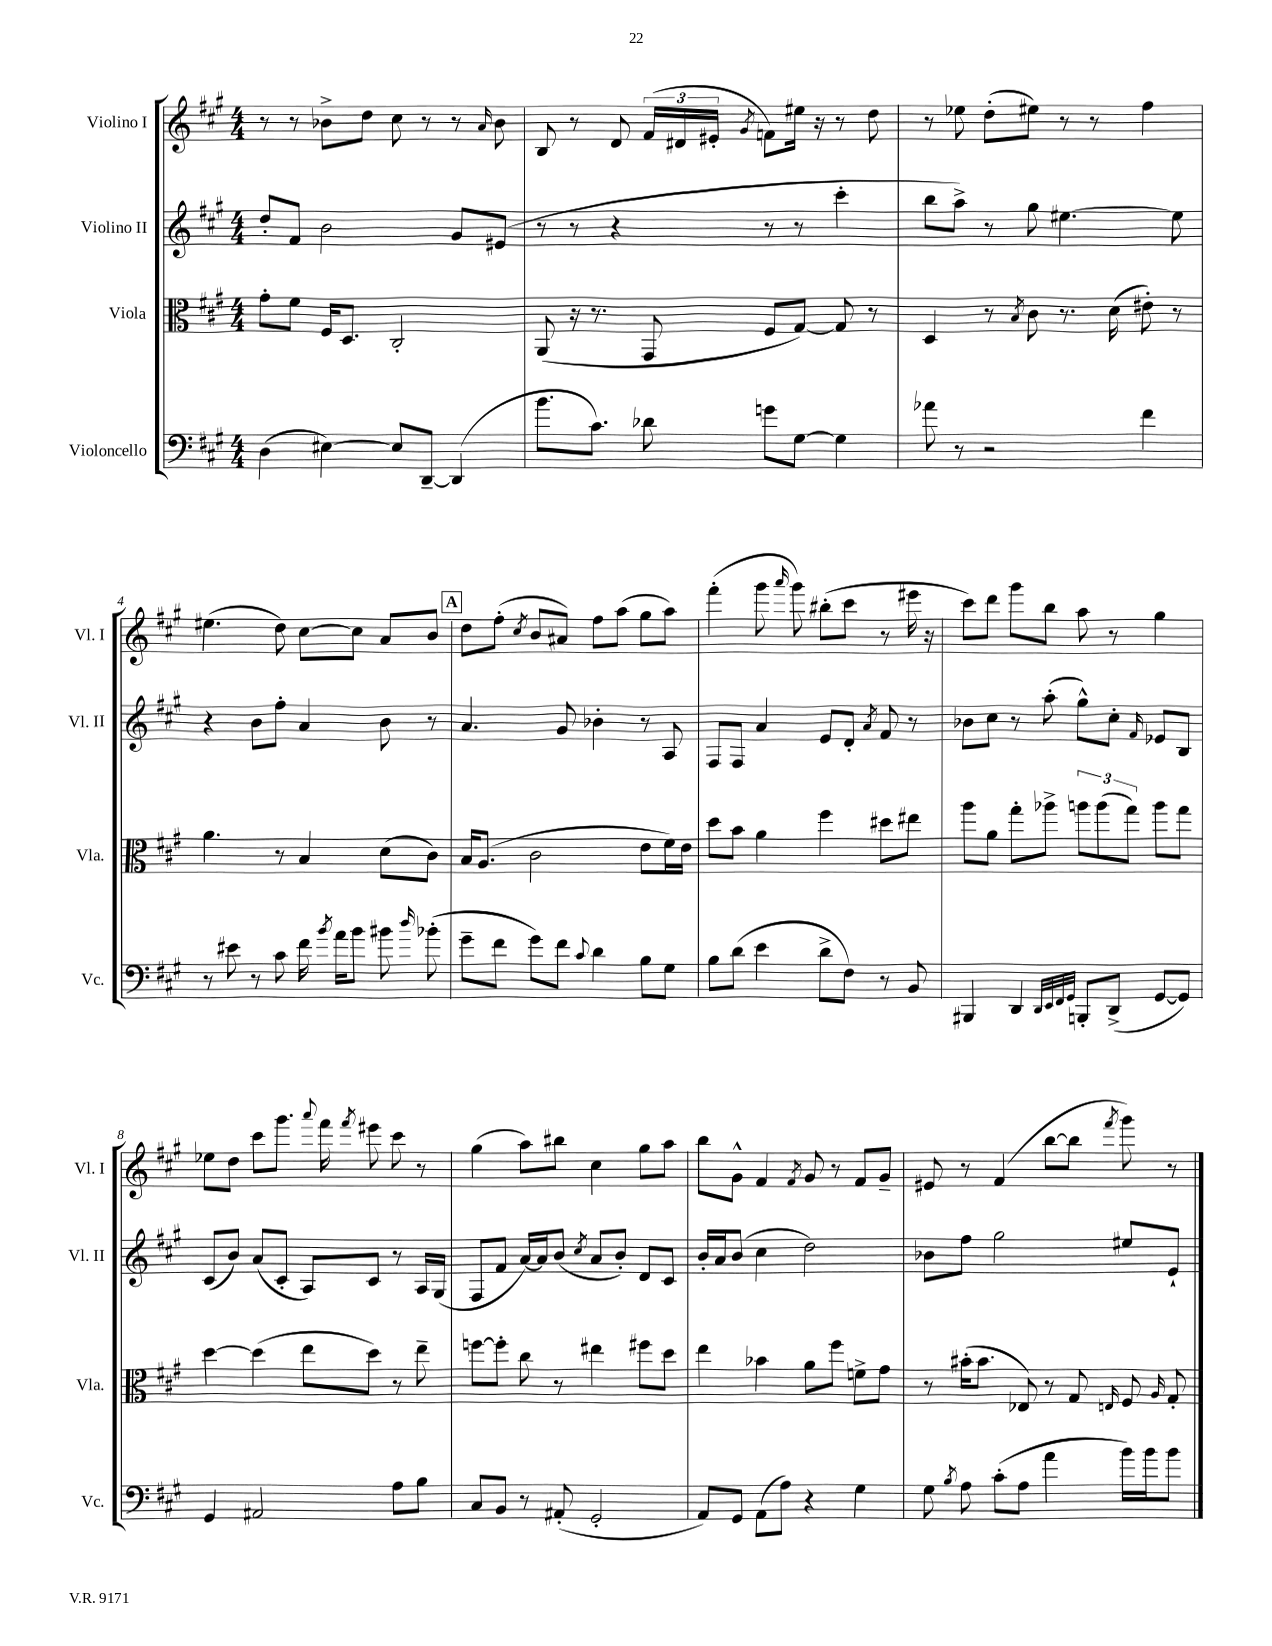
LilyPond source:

<<
\new StaffGroup <<
\new Staff = "s0" \with { instrumentName = "Violino I" shortInstrumentName = "Vl. I" } {
    \clef treble \key a \major \numericTimeSignature \time 4/4
    \autoBeamOff r8 r8 bes'8[-> d''8] cis''8 r8 r8 \grace { a'16 } bes'8 |
    b8 r8 d'8 \tuplet 3/2 { fis'16[( dis'16 eis'16]-. } \acciaccatura { gis'8 } f'8[) eis''16] r16 r8 d''8 |
    r8 ees''8 d''8[-.( eis''8]) r8 r8 fis''4 |
    eis''4.( d''8) cis''8[~ cis''8] a'8[ b'8] |
    \mark \markup { \box "A" } d''8[ fis''8]-.( \acciaccatura { cis''8 } b'8[ ais'8]) fis''8[ a''8]( gis''8[ a''8]) |
    fis'''4-.( gis'''8 \grace { a'''16 } gis'''8) bis''8[-.( cis'''8] r8 eis'''16 r16 |
    cis'''8[) d'''8] gis'''8[ b''8] a''8 r8 gis''4 |
    ees''8[ d''8] cis'''8[ gis'''8.] \appoggiatura { a'''8 } fis'''16 \acciaccatura { fis'''8 } eis'''8 cis'''8 r8 |
    gis''4( a''8[) bis''8] cis''4 gis''8[ a''8] |
    b''8[ gis'8]-^ fis'4 \acciaccatura { fis'8 } gis'8 r8 fis'8[ gis'8]-- |
    eis'8 r8 fis'4( b''8[~ b''8] \acciaccatura { fis'''8 } gis'''8) r8 \bar "|." |
}
\new Staff = "s1" \with { instrumentName = "Violino II" shortInstrumentName = "Vl. II" } {
    \clef treble \key a \major \numericTimeSignature \time 4/4
    \autoBeamOff d''8[-. fis'8] b'2 gis'8[ eis'8]( |
    r8 r8 r4 r8 r8 cis'''4-. |
    b''8[ a''8]->) r8 gis''8 eis''4.~ eis''8 |
    r4 b'8[ fis''8]-. a'4 b'8 r8 |
    \mark \markup { \box "A" } a'4. gis'8 bes'4-. r8 a8 |
    fis8[ fis8] a'4 e'8[ d'8]-. \acciaccatura { a'8 } fis'8 r8 |
    bes'8[ cis''8] r8 a''8-.( gis''8[-^) cis''8]-. \grace { fis'16 } ees'8[ b8] |
    cis'8[( b'8]) a'8[( cis'8]-. a8[) cis'8] r8 a16[ gis16]( |
    fis8[ fis'8] a'16[~) a'16 b'8]( \acciaccatura { cis''8 } a'8[ b'8]-.) d'8[ cis'8] |
    b'16[-. a'16 b'8]( cis''4 d''2) |
    bes'8[ fis''8] gis''2 eis''8[ e'8]-! \bar "|." |
}
\new Staff = "s2" \with { instrumentName = "Viola" shortInstrumentName = "Vla." } {
    \clef alto \key a \major \numericTimeSignature \time 4/4
    \autoBeamOff gis'8[-. fis'8] fis16[ d8.] cis2-. |
    a,8( r16 r8. gis,8 fis8[ gis8]~) gis8 r8 |
    d4 r8 \acciaccatura { b8 } cis'8 r8. d'16( eis'8-.) r8 |
    a'4. r8 b4 d'8[( cis'8]) |
    \mark \markup { \box "A" } b16[ a8.]( cis'2 e'8[ fis'16) e'16] |
    d''8[ b'8] a'4 fis''4 dis''8[ eis''8] |
    a''8[ a'8] gis''8[-. aes''8]-> \tuplet 3/2 { a''8[ a''8( gis''8]) } a''8[ gis''8] |
    d''4~ d''4( e''8[ d''8]) r8 e''8-- |
    f''8[~ f''8]-. cis''8 r8 eis''4 fis''8[ d''8] |
    e''4 bes'4 a'8[ fis''8] f'8[-> gis'8] |
    r8 bis'16[-.( bis'8.] ees8) r8 gis8 \grace { e16 } fis8 \grace { a16 } gis8-. \bar "|." |
}
\new Staff = "s3" \with { instrumentName = "Violoncello" shortInstrumentName = "Vc." } {
    \clef bass \key a \major \numericTimeSignature \time 4/4
    \autoBeamOff d4( eis4~) eis8[ d,8]~-- d,4( |
    b'8.[ cis'8.]) des'8 g'8[ gis8]~ gis4 |
    aes'8 r8 r2 fis'4 |
    r8 eis'8 r8 cis'8 fis'16 \acciaccatura { b'8 } a'16[ b'8] bis'8 \grace { d''16 } bes'8-.( |
    \mark \markup { \box "A" } gis'8[-- fis'8] gis'8[) fis'8] \appoggiatura { cis'8 } d'4 b8[ gis8] |
    b8[ d'8]( e'4 d'8[-> fis8]) r8 b,8 |
    bis,,4 d,4 \grace { d,32[ e,32 fis,32 gis,32] } b,,8[-. d,8]->( gis,8[~ gis,8]) |
    gis,4 ais,2 a8[ b8] |
    cis8[ b,8] r8 ais,8-.( gis,2-. |
    a,8[) gis,8] a,8[( a8]) r4 gis4 |
    gis8 \acciaccatura { b8 } a8 cis'8[-.( a8] a'4 b'16[) b'16 b'8] \bar "|." |
}
>>
>>
